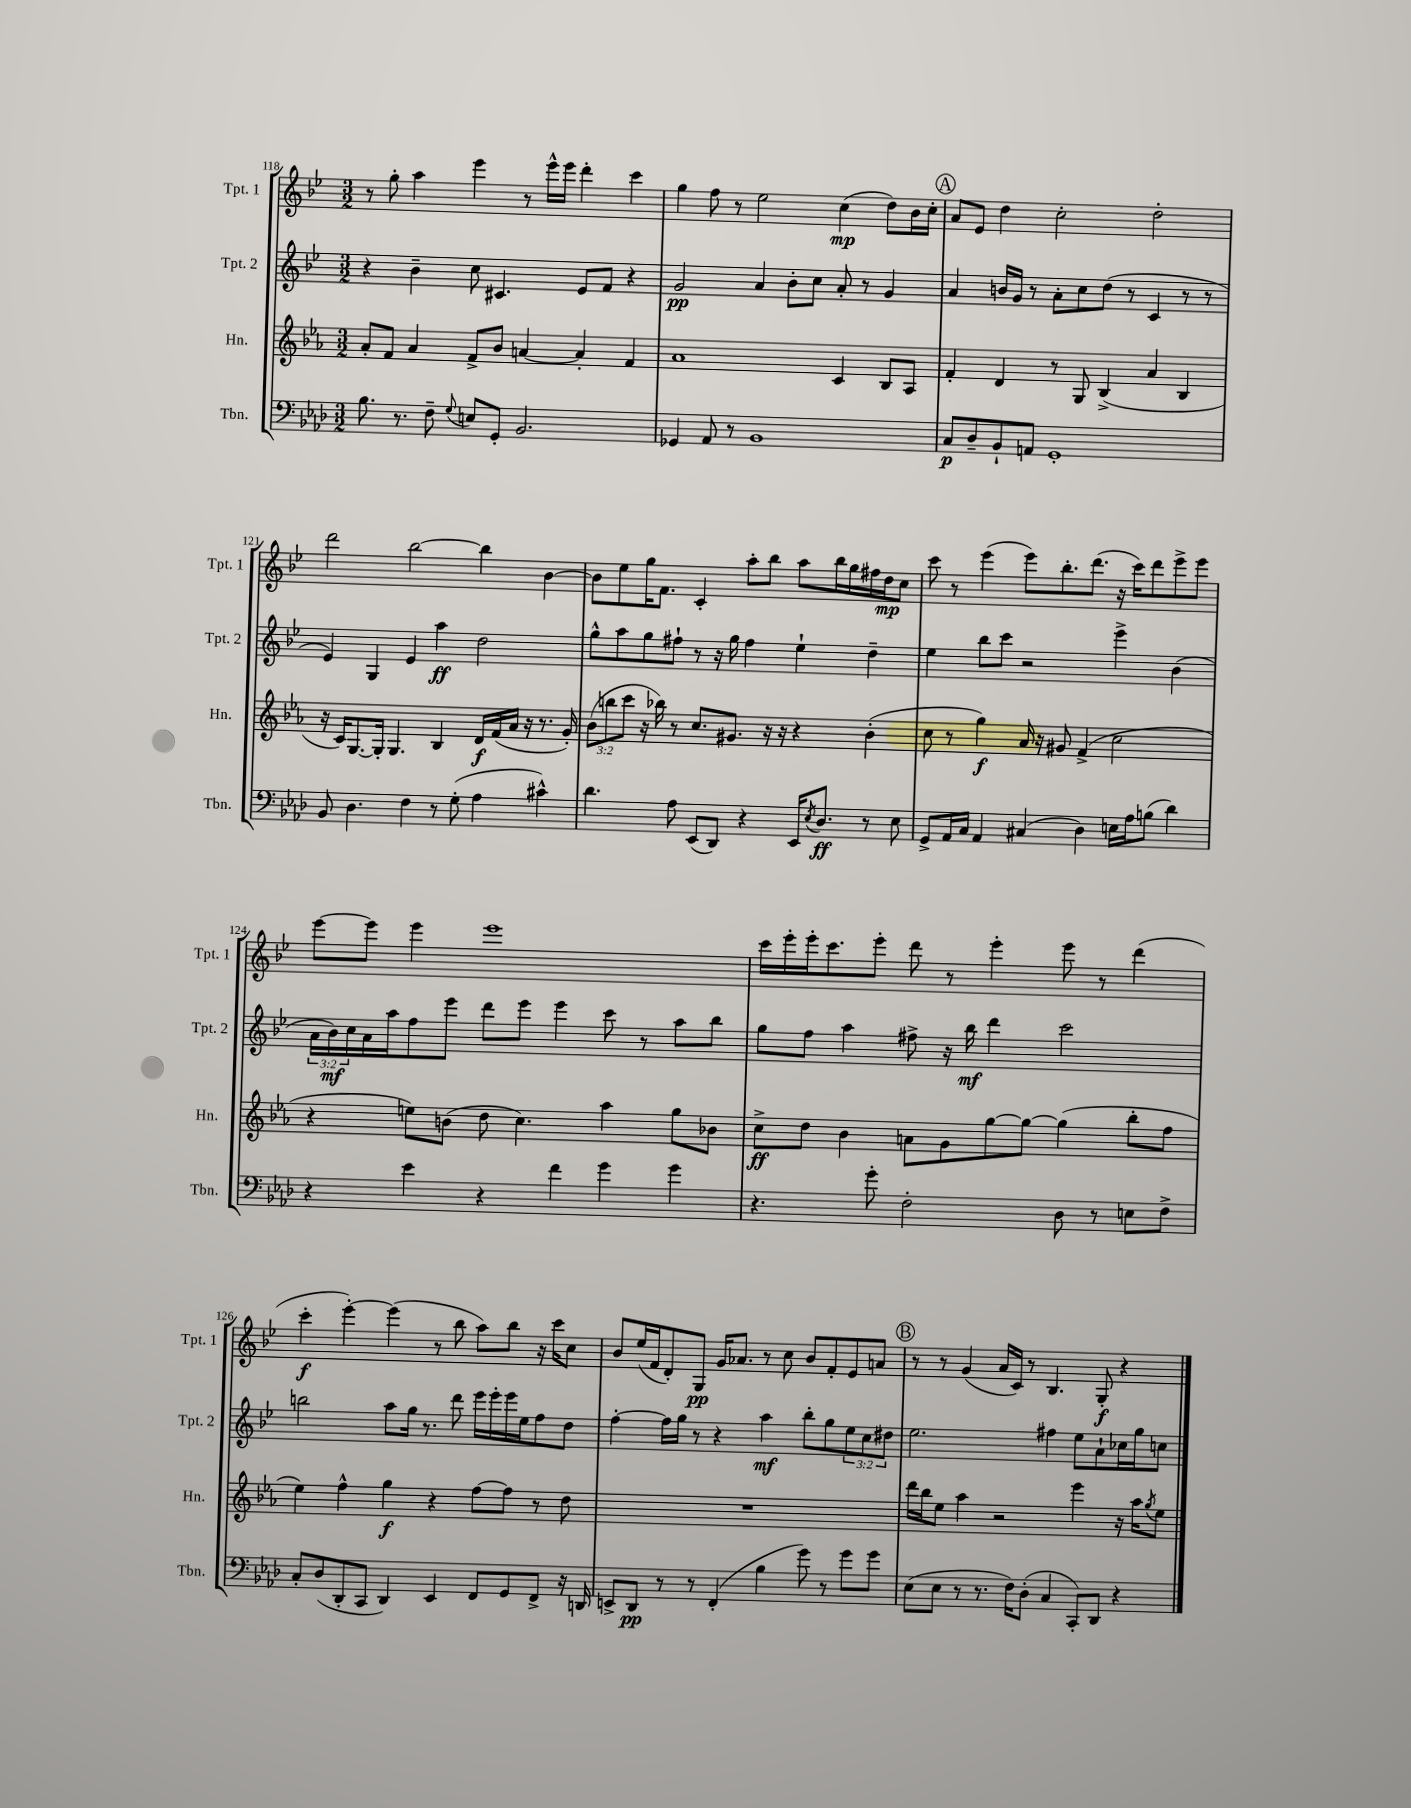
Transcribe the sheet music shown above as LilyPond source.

<<
\new StaffGroup <<
\new Staff = "s0" \with { instrumentName = "Tpt. 1" shortInstrumentName = "Tpt. 1" } {
    \clef treble \key bes \major \numericTimeSignature \time 3/2
    r8 g''8-. a''4 ees'''4 r8 ees'''16-^ ees'''16 d'''4-. c'''4 |
    g''4 f''8 r8 ees''2 c''4\mp( d''8) bes'16 c''16-. |
    \mark \markup { \circle "A" } a'8 ees'8 d''4 c''2-. d''2-. |
    d'''2 bes''2~ bes''4 bes'4~ |
    bes'8 ees''8 g''16 f'8. c'4-. a''8-. bes''8 a''8 bes''16 g''16 fis''16 d''16\mp c''8 |
    c'''8 r8 ees'''4( ees'''8) bes''8.-. d'''8.( r16 c'''16) d'''8 ees'''8-> ees'''8 |
    ees'''8~ ees'''8 ees'''4 ees'''1 |
    c'''16 ees'''16-. ees'''16-. c'''8. ees'''8-. d'''8 r8 ees'''4-. ees'''8 r8 d'''4( |
    c'''4-.\f ees'''4~-.) ees'''4( r8 bes''8 a''8) bes''8 r16 c'''16 c''8 |
    bes'8 ees''16( f'16 d'8-.) g8\pp g'16 aes'8. r8 c''8 bes'8 f'8-. ees'8 a'8 |
    \mark \markup { \circle "B" } r8 r8 g'4( a'16 c'16) r8 bes4. g8-.\f r4 \bar "|." |
}
\new Staff = "s1" \with { instrumentName = "Tpt. 2" shortInstrumentName = "Tpt. 2" } {
    \clef treble \key bes \major \numericTimeSignature \time 3/2 \override Staff.TupletNumber.text = #tuplet-number::calc-fraction-text
    r4 bes'4-- c''8 cis'4. ees'8 f'8 r4 |
    g'2\pp a'4 bes'8-. c''8 a'8-. r8 g'4 |
    \mark \markup { \circle "A" } a'4 b'16 g'16 r8 a'8-. c''8 d''8( r8 c'4 r8 r8 |
    ees'4) g4 ees'4 a''4\ff d''2 |
    g''8-^ a''8 g''8 fis''8-! r8 r16 g''16 fis''4 ees''4-! d''4-- |
    ees''4 bes''8 c'''8 r2 ees'''4-> bes'4( |
    \tuplet 3/2 { a'16 bes'16\mf) c''16 } a'16 a''16 f''8 ees'''8 d'''8 ees'''8 ees'''4 c'''8 r8 a''8 bes''8 |
    g''8 f''8 a''4 fis''8-> r16 bes''16\mf d'''4 c'''2 |
    b''2 a''8 g''16 r8. d'''8 ees'''16 ees'''16-. ees'''16 ees''16 f''8 d''8 |
    f''4~-. f''16 g''16 r8 r4 a''4\mf bes''8-. g''8 \tuplet 3/2 { ees''8 c''8 dis''8 } |
    \mark \markup { \circle "B" } ees''2. fis''4 ees''8 a'8-! ces''16 g''16 c''8 \bar "|." |
}
\new Staff = "s2" \with { instrumentName = "Hn." shortInstrumentName = "Hn." } {
    \clef treble \key ees \major \numericTimeSignature \time 3/2 \override Staff.TupletNumber.text = #tuplet-number::calc-fraction-text
    aes'8-. f'8 aes'4 f'8-> bes'8 a'4~ a'4-. f'4 |
    aes'1 c'4 bes8 aes8 |
    \mark \markup { \circle "A" } f'4-. d'4 r8 g8 bes4->( aes'4 bes4 |
    r16 c'16) g8.~ g16-. g4. bes4 d'16\f f'16( aes'16 r16 r8. g'16-.) |
    \tuplet 3/2 { bes'8( b''8 c'''8 } r16 bes''16) r8 c''8. gis'8. r16 r16 r4 bes'4-.( |
    c''8 r8 g''4\f) aes'16 r16 gis'8 f'4->( c''2 |
    r4 e''8) b'8( d''8 c''4.) aes''4 g''8 bes'8 |
    c''8->\ff d''8 bes'4 a'8 g'8 g''8~ g''8~ g''4( bes''8-. f''8 |
    ees''4) f''4-^ g''4\f r4 f''8~ f''8 r8 d''8 |
    R1. |
    \mark \markup { \circle "B" } d'''16 bes''16 ees''8 aes''4 r2 ees'''4 r16 aes''16 \acciaccatura { g''8 } ees''8 \bar "|." |
}
\new Staff = "s3" \with { instrumentName = "Tbn." shortInstrumentName = "Tbn." } {
    \clef bass \key aes \major \numericTimeSignature \time 3/2
    bes8. r8. f8-- \appoggiatura { g8 } e8 g,8-. bes,2. |
    ges,4 aes,8 r8 bes,1 |
    \mark \markup { \circle "A" } c8\p des8-- bes,8-! a,8 g,1-. |
    bes,8 des4. f4 r8 g8-.( aes4 cis'4-^) |
    des'4. aes8 ees,8( des,8) r4 ees,16 \acciaccatura { ees8 } des8.\ff r8 ees8 |
    g,8-> aes,16 c16 aes,4 cis4( des4) e16 aes16 b8( des'4) |
    r4 ees'4 r4 f'4 g'4 g'4 |
    r4. g'8-. f2-. des8 r8 e8 f8-> |
    c8-. des8( des,8-. c,8 des,4) ees,4 f,8 g,8 f,8-> r16 d,16 |
    e,8-> des,8\pp r8 r8 f,4-.( bes4 g'8) r8 g'8 g'8 |
    \mark \markup { \circle "B" } ees8( ees8 r8 r8. f16) des8-.( c4 c,8-.) des,8 r4 \bar "|." |
}
>>
>>
\layout { \context { \Score currentBarNumber = #118 } }
